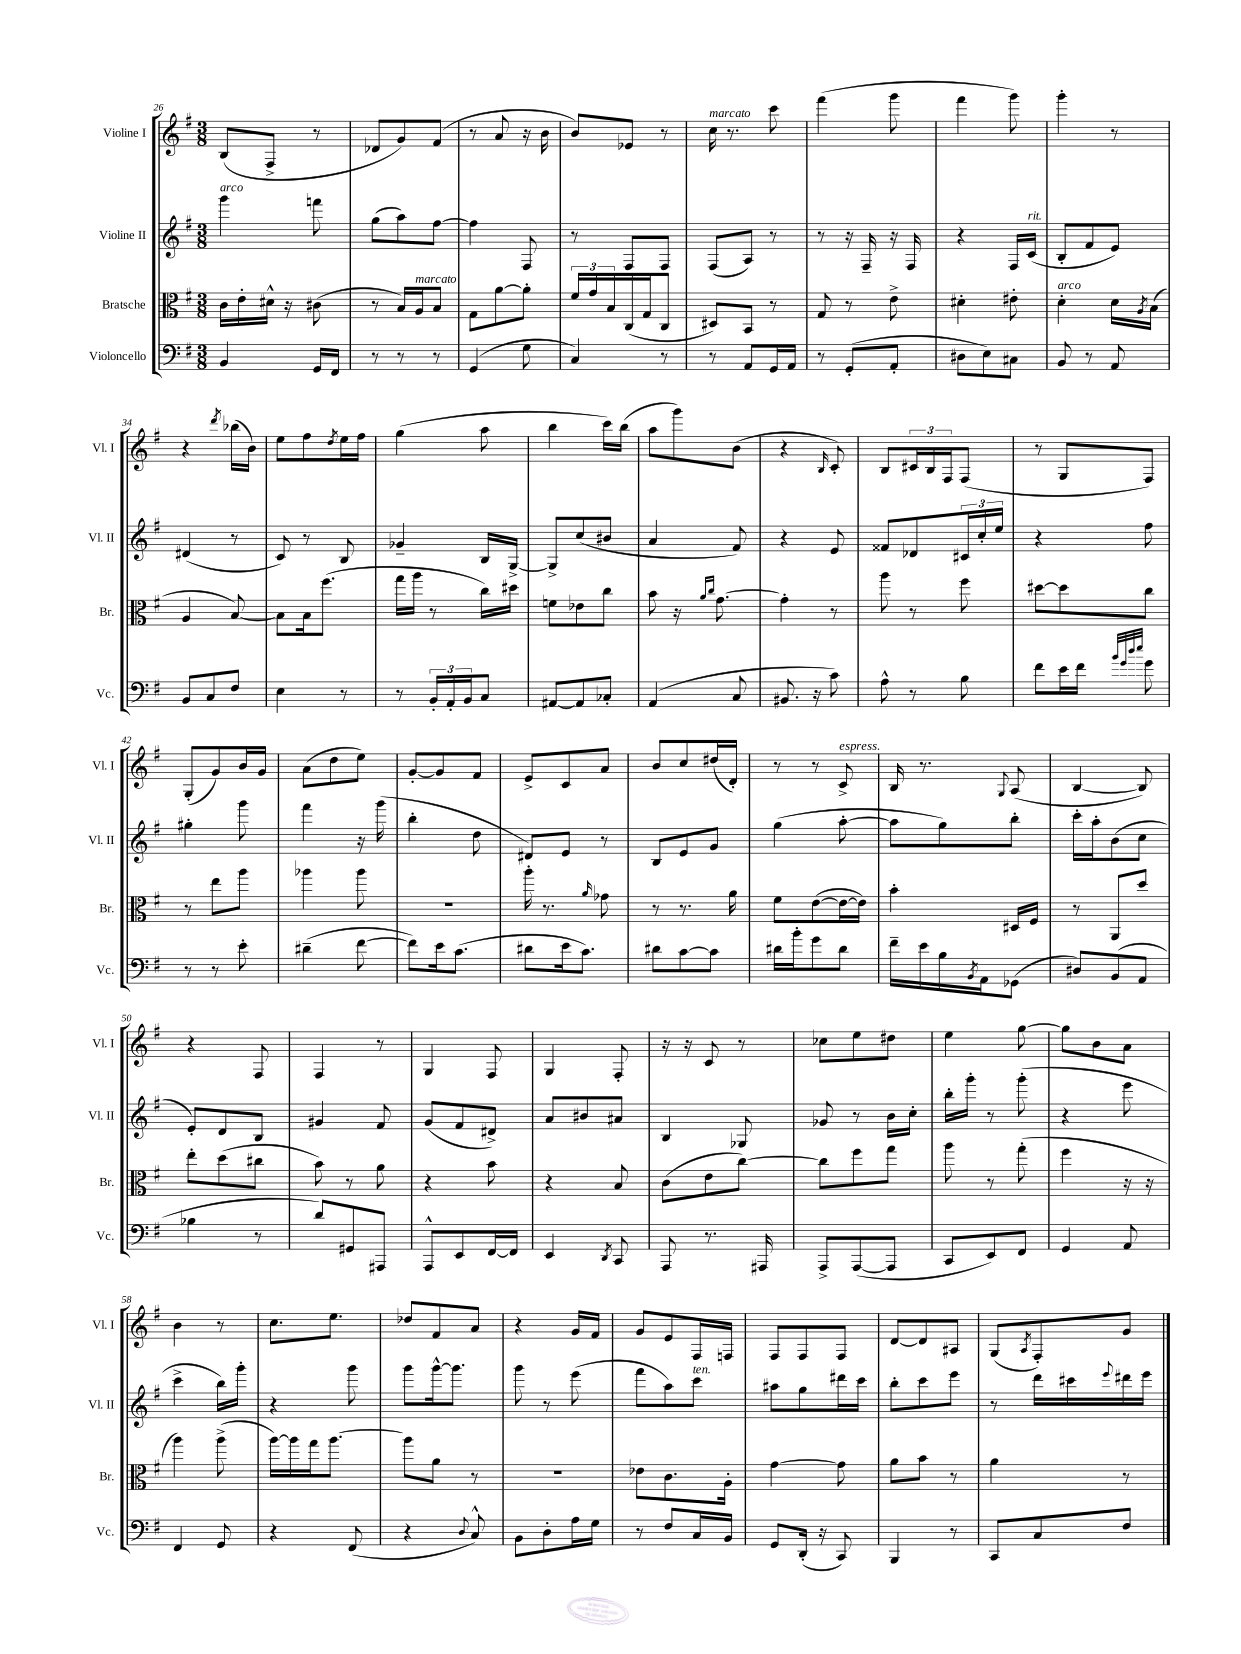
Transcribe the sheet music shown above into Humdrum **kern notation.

**kern	**kern	**kern	**kern
*part4	*part3	*part2	*part1
*staff4	*staff3	*staff2	*staff1
*I"Violoncello	*I"Bratsche	*I"Violine II	*I"Violine I
*I'Vc.	*I'Br.	*I'Vl. II	*I'Vl. I
*clefF4	*clefC3	*clefG2	*clefG2
*k[f#]	*k[f#]	*k[f#]	*k[f#]
*M3/8	*M3/8	*M3/8	*M3/8
=26	=26	=26	=26
!	!	!LO:TX:a:i:t=arco	!
4BB/	16c\LL	4ggg\	(8B/L
.	16e'\	.	.
.	16d#X^^\JJ	.	8F#^/J
.	16r	.	.
16GG/LL	(8c#X\	8fffn\	8r
16FF#/JJ	.	.	.
=27	=27	=27	=27
8r	8r	(8gg\L	8d-X/L
8r	16B/LL)	8aa\)	8g/)
!	!LO:TX:a:i:t=marcato	!	!
.	16A/J	.	.
8r	8B/J	[8ff#\J	(8f#/J
=28	=28	=28	=28
(4GG/	8G\L	4ff#\]	8r
.	[8a\	.	8a/
8G\	8a'\J]	8F#/	16r
.	.	.	16b\
=29	=29	=29	=29
4C/)	24f#/LL	8r	8b/L)
.	24g/	.	.
.	24B/	.	.
.	(16C/	8F#/L	8e-X/J
.	16G/J	.	.
8r	8C/J	8F#/J	8r
=30	=30	=30	=30
!	!	!	!LO:TX:a:i:t=marcato
8r	8D#X/L)	(8F#/L	16cc\
.	.	.	8.r
8AA/L	8BB/J	8A/J)	.
16GG/L	8r	8r	8ccc\
16AA/JJ	.	.	.
=31	=31	=31	=31
8r	8G/	8r	(4fff#\
(8GG'/L	8r	16r	.
.	.	16F#~/	.
8AA'/J	8e^\	16r	8ggg\
.	.	16F#/	.
=32	=32	=32	=32
8D#X\L	4d#X'\	4r	4fff#\
8E\)	.	.	.
8C#X\J	8e#X'\	16F#/LL	8ggg\)
!	!	!LO:TX:a:i:t=rit.	!
.	.	(16c/JJ	.
=33	=33	=33	=33
!	!LO:TX:a:i:t=arco	!	!
8BB/	4d'\	8B'/L	4ggg'\
8r	.	8f#/	.
8AA/	16d\LL	8e/J)	8r
.	8qA/	.	.
.	(16B\JJ	.	.
!!LO:LB:g=z
=34	=34	=34	=34
8BB/L	4A/	(4d#X/	4r
8C/	.	.	.
.	.	.	8qddd/
8F#/J	[8B/)	8r	(16bb-X\LL
.	.	.	16b\JJ)
=35	=35	=35	=35
4E\	8B\L]	8c/)	8ee\L
.	16B\k	8r	8ff#\
.	(8.ff#\J	.	.
.	.	.	8qdd/
8r	.	8B/	16ee\L
.	.	.	16ff#\JJ
=36	=36	=36	=36
8r	16gg\LL	4g-X~/	(4gg\
.	16aa\JJ	.	.
24BB'/LL	8r	.	.
24AA'/	.	.	.
24BB/J	.	.	.
8C/J	16cc\LL)	16B/LL	8aa\
.	16dd#X\JJ	[16G^/JJ	.
=37	=37	=37	=37
[8AA#X/L	8fn\L	8G^/L]	4bb\
8AA#/]	8e-X\	(8cc/	.
8C-X'/J	8cc\J	8b#X/J	16ccc\LL)
.	.	.	(16bb\JJ
=38	=38	=38	=38
(4AA/	8b\	4a/	8aa\L
.	16r	.	8ggg\)
.	16qqa/LL	.	.
.	16qqcc/JJ	.	.
.	[8.g\	.	.
8C/	.	8f#/)	(8b\J
=39	=39	=39	=39
8.BB#X/	4g'\]	4r	4r
16r	.	.	.
.	.	.	16qqB/
8c\)	8r	8e/	8c'/)
=40	=40	=40	=40
8A^^\	8aa\	8f##X/L	8B/L
8r	8r	8d-X/	24c#X/L
.	.	.	24B/
.	.	.	24F#/J
8B\	8ff#\	24c#X/L	(8F#/J
.	.	24cc'/	.
.	.	24ee/JJ	.
=41	=41	=41	=41
8f#\L	[8dd#X\L	4r	8r
16e\L	8dd#\]	.	8G/L
16f#\JJ	.	.	.
32qqb/LLL	.	.	.
32qqg/	.	.	.
32qqdd/	.	.	.
32qqee/JJJ	.	.	.
8g\	8cc\J	8ff#\	8F#/J)
!!LO:LB:g=z
=42	=42	=42	=42
8r	8r	4gg#X'\	(8G'/L
8r	8ee\L	.	8g/)
8e'\	8aa\J	8ggg\	16b/L
.	.	.	16g/JJ
=43	=43	=43	=43
(4d#X~\	4aa-X\	4fff#\	(8a\L
.	.	.	8dd\
[8f#\	8aa-\	16r	8ee\J)
.	.	(16ggg\	.
=44	=44	=44	=44
8f#\L])	4.r	4bb'\	[8g'/L
16e\k	.	.	8g/]
(8.c\J	.	.	.
.	.	8dd\	8f#/J
=45	=45	=45	=45
8d#X\L	16aa'\	8d#X/L)	8e^/L
.	8.r	.	.
16e\k	.	8e/J	8c/
8.c\J)	.	.	.
.	16qqa/	.	.
.	8g-X\	8r	8a/J
=46	=46	=46	=46
8d#X\L	8r	8B/L	8b/L
[8c\	8.r	8e/	8cc/
8c\J]	.	8g/J	(16dd#X/L
.	16a\	.	16d'/JJ)
=47	=47	=47	=47
16d#X\LL	8f#\L	(4gg\	8r
16b'\J	.	.	.
8g\	([8e\	.	8r
!	!	!	!LO:TX:a:i:t=espress.
8d#\J	16e\L_	[8aa'\	8c^/
.	16e\JJ])	.	.
=48	=48	=48	=48
16f#~\LL	4b'\	8aa\L]	16B/
16e\	.	.	8.r
16B\	.	8gg\)	.
8qBB/	.	.	.
16AA\J	.	.	.
.	.	.	8qqG/
(8GG-X\J	16D#X/LL	8bb'\J	(8A/
.	16F#/JJ	.	.
=49	=49	=49	=49
8D#X/L)	8r	16ccc'\LL	[4B/
.	.	16aa'\J	.
(8BB/	8AA/L	(8b\	.
8AA/J	8dd/J	8cc\J	8B/])
!!LO:LB:g=z
=50	=50	=50	=50
4B-X\	8ee'\L	8e'/L)	4r
.	(8dd\	8d/	.
8r	8cc#X\J	8B/J	8F#/
=51	=51	=51	=51
8d/L)	8b\)	4g#X/	4F#/
8GG#X/	8r	.	.
8AAA#X/J	8a\	8f#/	8r
=52	=52	=52	=52
8AAA^^/L	4r	(8g/L	4G/
8EE/	.	8f#/	.
[16FF#/L	8b\	8d#X^/J)	8F#/
16FF#/JJ]	.	.	.
=53	=53	=53	=53
4EE/	4r	8a/L	4G/
.	.	8b#X/	.
8qDD/	.	.	.
8CC/	8B/	8a#X/J	8F#'/
=54	=54	=54	=54
8AAA/	(8c\L	4B/	16r
.	.	.	16r
8.r	8e\	.	8c/
.	[8cc\J)	8G-X/	8r
16AAA#X/	.	.	.
=55	=55	=55	=55
8AAA^/L	8cc\L]	8g-X/	8cc-X\L
([8AAA/	8ff#\	8r	8ee\
8AAA/J]	8gg\J	16b\LL	8dd#X\J
.	.	16cc'\JJ	.
=56	=56	=56	=56
8CC/L	8aa\	16bb'\LL	4ee\
.	.	16ggg'\JJ	.
8EE/)	8r	8r	.
8FF#/J	(8gg'\	(8ggg'\	[8gg\
=57	=57	=57	=57
4GG/	4ff#\	4r	8gg\L]
.	.	.	8b\
8AA/	16r	8eee\	8a\J
.	16r	.	.
!!LO:LB:g=z
=58	=58	=58	=58
4FF#/	4aa\)	4ccc^\	4b\
8GG/	(8aa^\	16bb\LL)	8r
.	.	16ggg'\JJ	.
=59	=59	=59	=59
4r	[16aa\LL)	4r	8.cc\L
.	16aa\]	.	.
.	16gg\J	.	.
.	[8.aa\J	.	8.ee\J
(8FF#/	.	8ggg\	.
=60	=60	=60	=60
4r	8aa\L]	8ggg\L	8dd-X/L
.	8a\J	[16ggg^^\k	8f#/
.	.	8.ggg\J]	.
8qqD/	.	.	.
8C^^/)	8r	.	8a/J
=61	=61	=61	=61
8BB\L	4.r	8ggg\	4r
8D'\	.	8r	.
16A\L	.	(8eee\	16g/LL
16G\JJ	.	.	16f#/JJ
=62	=62	=62	=62
8r	8e-X\L	8fff#\L	8g/L
8F#/L	8.c\	8aa\)	8e/
!	!	!LO:TX:a:i:t=ten.	!
16C/L	.	8ccc\J	16F#/L
16BB/JJ	16A'\Jk	.	16Fn/JJ
=63	=63	=63	=63
8GG/L	[4g\	8aa#X\L	8F#/L
(16DD'/Jk	.	8gg\	8F#/
16r	.	.	.
8CC/)	8g\]	16ddd#X\L	8F#/J
.	.	16ccc\JJ	.
=64	=64	=64	=64
4BBB/	8a\L	8bb'\L	[8d/L
.	8b\J	8ccc\	8d/]
8r	8r	8eee\J	8A#X/J
=65	=65	=65	=65
8CC/L	4a\	8r	(8G/L
.	.	.	8qA/
8C/	.	16ddd\LL	8F#'/)
.	.	16ccc#X\	.
.	.	8qqeee/	.
8F#/J	8r	16ddd#X\	8g/J
.	.	16eee\JJ	.
==	==	==	==
*-	*-	*-	*-
